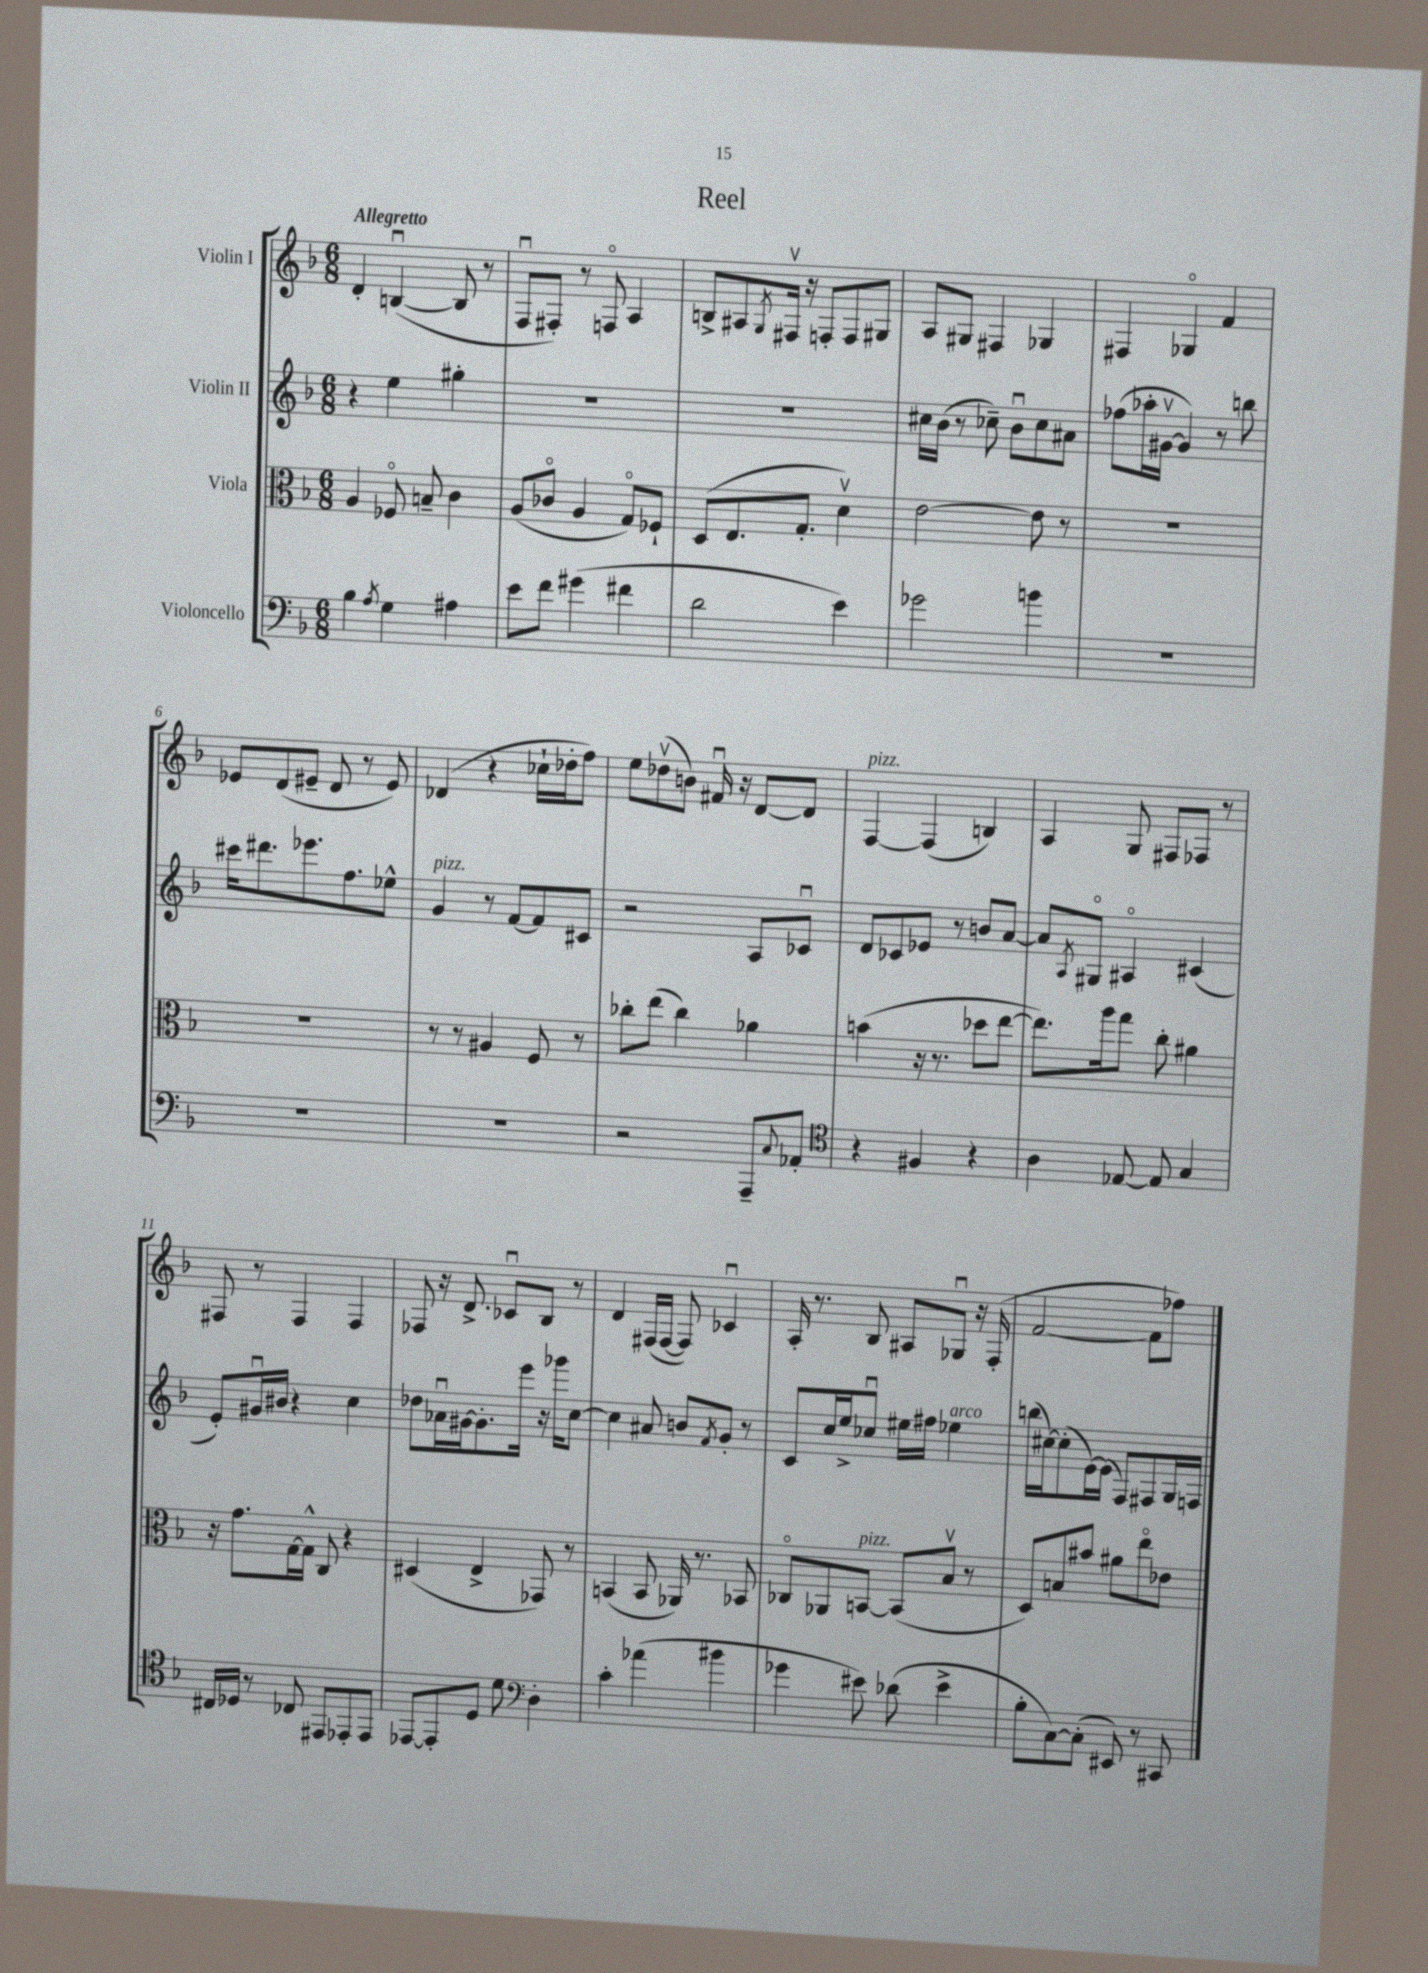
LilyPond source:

\header { title = "Reel" }
<<
\new StaffGroup <<
\new Staff = "s0" \with { instrumentName = "Violin I" } {
    \clef treble \key f \major \numericTimeSignature \time 6/8 \tempo "Allegretto"
    d'4-. b4~\downbow( b8 r8 |
    f8\downbow fis8-.) r8 f8\flageolet a4 |
    b8-> ais8 \acciaccatura { g8 } fis16\upbow r16 f8-. f8 gis8 |
    a8 gis8 fis4 ges4 |
    fis4 ges4\flageolet f'4 |
    ees'8 d'8( eis'8-- d'8 r8 eis'8) |
    des'4( r4 ces''16-! des''16-. f''8) |
    e''8 des''8\upbow( b'8) fis'16\downbow r16 d'8~ d'8 |
    f4~^\markup { \italic "pizz." } f4( b4) |
    a4 g8 fis8 fes8 r8 |
    fis8 r8 fis4 fis4 |
    fes8 r16 d'8.-> ces'8\downbow bes8 r8 |
    d'4 fis16( fis16~ fis8) ces'4\downbow |
    a16-. r8. bes8 ais8 ges8\downbow r16 f16-.( |
    f'2~ f'8 fes''8) \bar "|." |
}
\new Staff = "s1" \with { instrumentName = "Violin II" } {
    \clef treble \key f \major \numericTimeSignature \time 6/8
    r4 e''4 gis''4-. |
    R2. |
    R2. |
    cis''16 bes'16( r8 ces''8--) bes'8\downbow ces''8 ais'8 |
    fes''8( aes''16-. gis'16~\upbow gis'4) r8 b''8 |
    cis'''16 dis'''8. ees'''8. f''8. ees''8-^ |
    g'4^\markup { \italic "pizz." } r8 f'8~ f'8 cis'8 |
    r2 a8 ces'8\downbow |
    d'8 ces'8 ees'8 r8 b'8 a'8~ |
    a'8 \acciaccatura { a8 } gis8\flageolet ais4\flageolet cis'4( |
    e'8-.) gis'16\downbow bis'16 r4 c''4 |
    des''8 aes'16\downbow gis'16~ gis'8.-. e'''16 r16 ges'''16 c''8~ |
    c''4 ais'8 b'8 \acciaccatura { f'8 } g'8-. r8 |
    c'8 c''16 e''16-> ces''8\downbow eis''16 fis''16 ees''4^\markup { \italic "arco" } |
    b''16( cis''16~) cis''8-.( e'16~) e'16( f8) fis8 g16 f16 \bar "|." |
}
\new Staff = "s2" \with { instrumentName = "Viola" } {
    \clef alto \key f \major \numericTimeSignature \time 6/8
    a4 fes8\flageolet b8-- c'4 |
    a8( ces'8\flageolet a4 g8\flageolet) fes8-! |
    d8( e8. g8.-. d'4\upbow) |
    e'2~ e'8 r8 |
    R2. |
    R2. |
    r8 r8 ais4 f8 r8 |
    ces''8-. e''8( ces''4) aes'4 |
    b'4( r16 r8. des''8 e''8~ |
    e''8.) a''16 g''8 c''8-. ais'4 |
    r16 g'8. g16~ g16-^ c8 r4 |
    dis4( e4-> ges,8) r8 |
    b,4( b,8 aes,16) r8. bes,8 |
    ces8\flageolet aes,8 b,8~^\markup { \italic "pizz." } b,8( bes8\upbow r8 |
    d8) b8 bis'8 ais'8 e''8\flageolet ees'8 \bar "|." |
}
\new Staff = "s3" \with { instrumentName = "Violoncello" } {
    \clef bass \key f \major \numericTimeSignature \time 6/8
    bes4 \acciaccatura { a8 } g4 ais4 |
    e'8 f'8 gis'4( fis'4 |
    d'2 e'4) |
    ges'2 b'4 |
    R2. |
    R2. |
    R2. |
    r2 a,,8-- \appoggiatura { c8 } aes,8-. |
    \clef tenor r4 fis4 r4 |
    a4 ees8~ ees8 g4 |
    cis16 des16 r8 ces8 eis,8 ees,8-. ees,8 |
    ees,8~ ees,8-. d8 d'8 \clef bass d4-. |
    c'4-. aes'4( bis'4 |
    ges'4 eis'8) des'8( eis'4-> |
    bes8-. c8~) c8-.( eis,8) r8 cis,8 \bar "|." |
}
>>
>>
